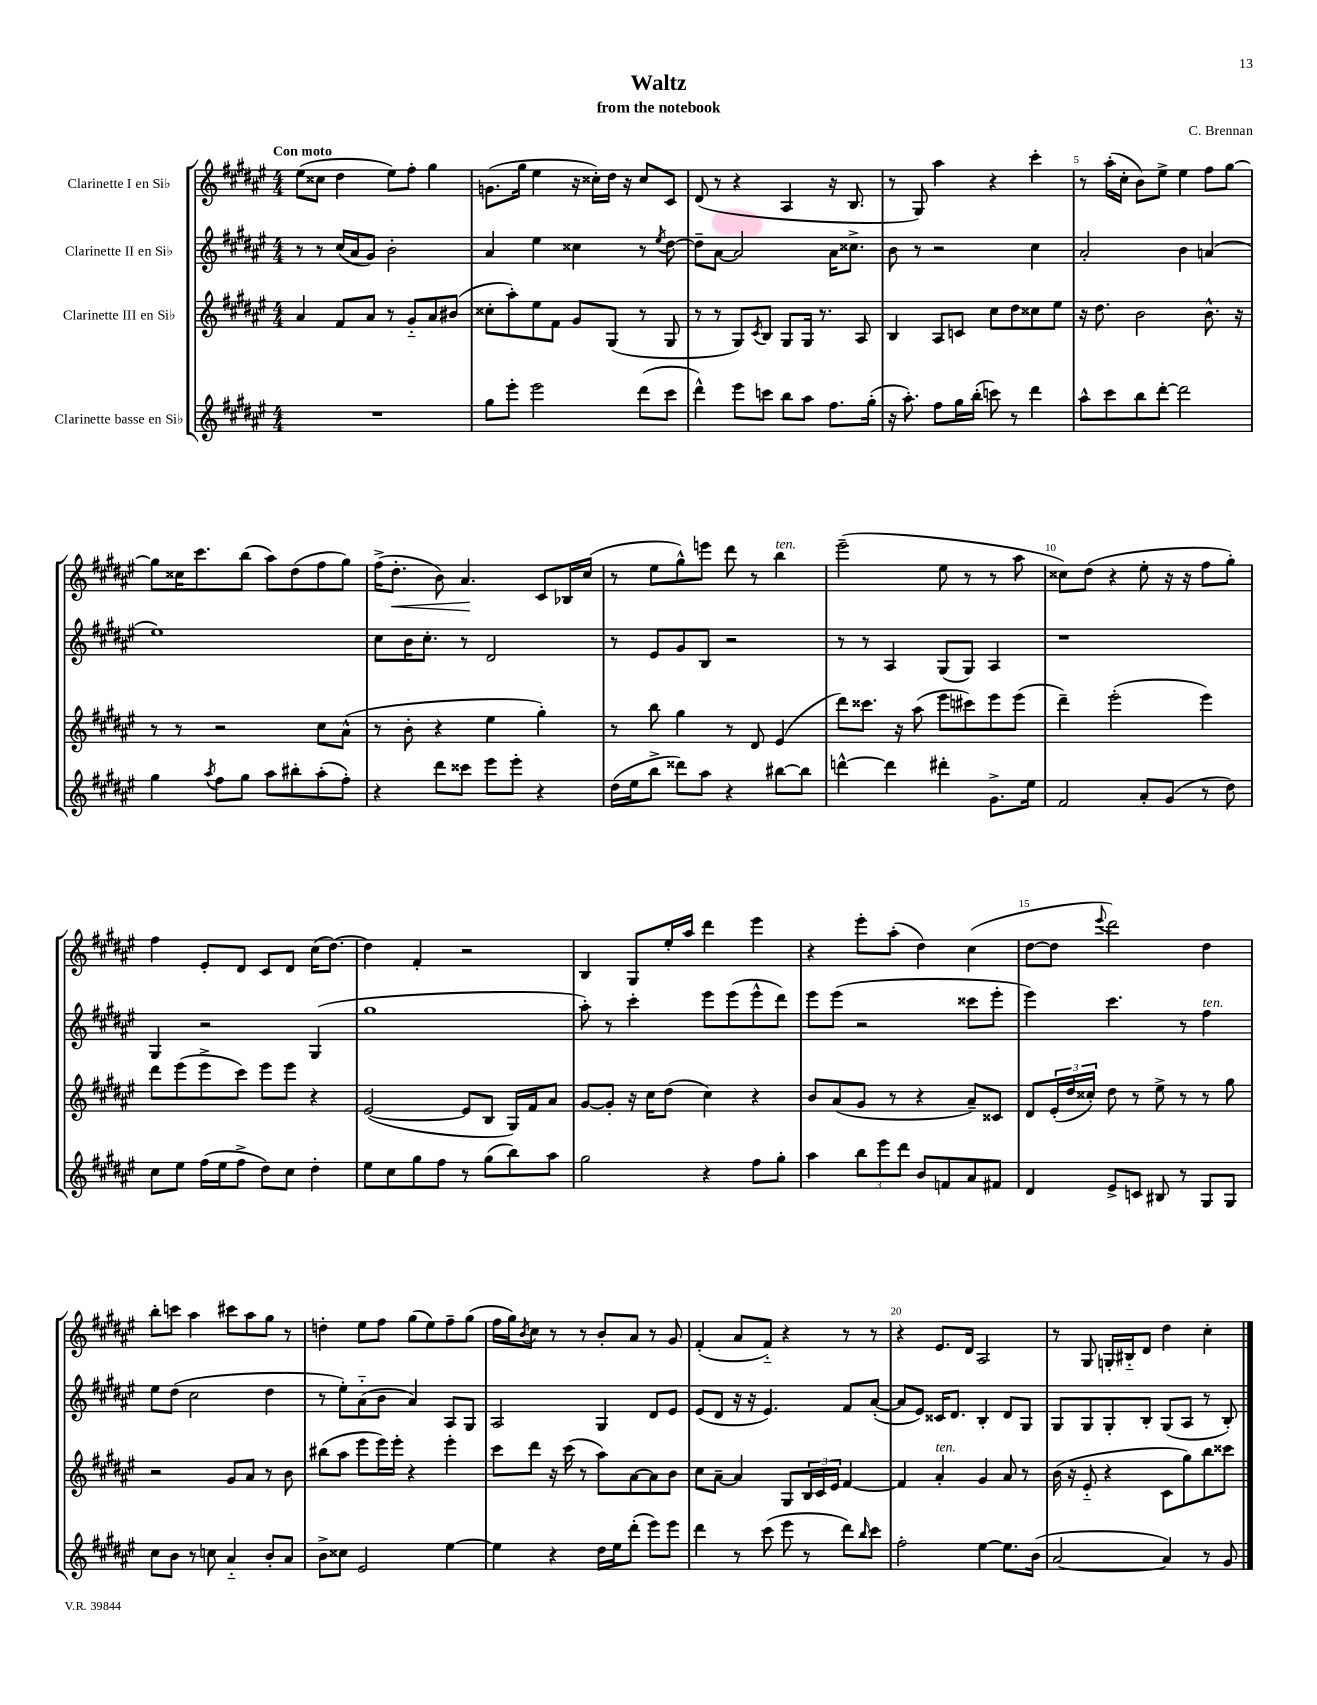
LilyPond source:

\header { title = "Waltz" composer = "C. Brennan" subtitle = "from the notebook" }
<<
\new StaffGroup <<
\new Staff = "s0" \with { instrumentName = "Clarinette I en Sib" } {
    \clef treble \key fis \major \numericTimeSignature \time 4/4 \tempo "Con moto"
    eis''8( cisis''8 dis''4 eis''8) fis''8-. gis''4 |
    g'8.( gis''16 eis''4 r16 cisis''16-.) dis''16 r16 cisis''8 cis'8 |
    dis'8( r8 r4 ais4 r16 b8. |
    r8 gis8) ais''4 r4 cis'''4-. |
    r8 ais''16-.( cis''16-. b'8) eis''8-> eis''4 fis''8 gis''8~ |
    gis''8 cisis''16 cis'''8. b''8( ais''8) dis''8( fis''8 gis''8) |
    fis''16->( dis''8.-.\< b'8) ais'4.\! cis'8 bes16 cis''16( |
    r8 eis''8 gis''8-^) e'''8 dis'''8 r8 b''4^\markup { \italic "ten." } |
    eis'''2--( eis''8 r8 r8 ais''8 |
    cisis''8) dis''8( r4 eis''8-. r16 r16 fis''8 gis''8-.) |
    fis''4 eis'8-. dis'8 cis'8 dis'8 cis''16( dis''8.~) |
    dis''4 fis'4-. r2 |
    b4 gis8 eis''16-. ais''16 dis'''4 eis'''4 |
    r4 eis'''8-. ais''8-.( dis''4) cis''4( |
    dis''8~ dis''8 \appoggiatura { eis'''8 } dis'''2) dis''4 |
    b''8-. c'''8 ais''4 cis'''8 ais''8 gis''8 r8 |
    d''4-. eis''8 fis''8 gis''8( eis''8) fis''8-- gis''8( |
    fis''16 gis''16) \acciaccatura { b'8 } cis''8 r8 r8 b'8-. ais'8 r8 gis'8 |
    fis'4-.( ais'8 fis'8-_) r4 r8 r8 |
    r4 eis'8. dis'16 ais2 |
    r8 gis8 g16-. bis16-_ dis'8 dis''4 cis''4-. \bar "|." |
}
\new Staff = "s1" \with { instrumentName = "Clarinette II en Sib" } {
    \clef treble \key fis \major \numericTimeSignature \time 4/4
    r8 r8 cis''16( ais'16 gis'8) b'2-. |
    ais'4 eis''4 cisis''4 r8 \acciaccatura { eis''8 } dis''8~ |
    dis''8-- ais'8~ ais'2 ais'16 cisis''8.-> |
    b'8 r8 r2 cis''4 |
    ais'2-. b'4 a'4( |
    eis''1) |
    cis''8 b'16 cis''8.-. r8 dis'2 |
    r8 eis'8 gis'8 b8 r2 |
    r8 r8 ais4 gis8( gis8) ais4 |
    r1 |
    gis4 r2 gis4( |
    gis''1 |
    ais''8-.) r8 cis'''4-. eis'''8 eis'''8( eis'''8-^ dis'''8) |
    eis'''8 eis'''8( r2 cisis'''8 eis'''8-. |
    eis'''4) cis'''4. r8 fis''4^\markup { \italic "ten." } |
    eis''8 dis''8( cis''2 dis''4 |
    r8 eis''8-.) ais'8-_( b'8 ais'4) ais8 gis8 |
    ais2 gis4 dis'8 eis'8 |
    eis'8( dis'8 r16 r16 eis'4.) fis'8 ais'8~-.( |
    ais'8 eis'8) cisis'16 dis'8. b4-. dis'8 gis8 |
    gis8 gis8 gis8-. b8-. gis8( ais8 r8 b8-.) \bar "|." |
}
\new Staff = "s2" \with { instrumentName = "Clarinette III en Sib" } {
    \clef treble \key fis \major \numericTimeSignature \time 4/4
    ais'4 fis'8 ais'8 r8 gis'8-_ ais'8 bis'8( |
    cisis''8-. ais''8-.) eis''8 fis'8 gis'8 gis8( r8 gis8 |
    r8 r8 gis8) \acciaccatura { cis'8 } b8 gis8 gis16 r8. ais8 |
    b4 ais8 c'8 cis''8 dis''8 cisis''8 eis''8 |
    r16 dis''8. b'2 b'8.-^ r16 |
    r8 r8 r2 cis''8 ais'8-^( |
    r8 b'8-. r4 eis''4 gis''4-.) |
    r8 b''8 gis''4 r8 dis'8 eis'4( |
    dis'''8) cisis'''8. r16 ais''8( eis'''8 cis'''8) eis'''8 eis'''8( |
    dis'''4--) eis'''2-.( eis'''4) |
    dis'''8 eis'''8( eis'''8-> cis'''8) eis'''8 eis'''8 r4 |
    eis'2~( eis'8 b8 gis16) fis'16 ais'8 |
    gis'8~ gis'8-. r16 cis''16 dis''8( cis''4) r4 |
    b'8 ais'8( gis'8 r8 r4 ais'8--) cisis'8 |
    dis'8 \tuplet 3/2 { eis'16-.( dis''16 cisis''16-.) } dis''8 r8 eis''8-> r8 r8 gis''8 |
    r2 gis'8 ais'8 r8 b'8 |
    bis''8( ais''8 eis'''8 eis'''16) eis'''16-. r4 eis'''4-. |
    cis'''8 dis'''8 r16 cis'''16( r8 ais''8) ais'8~ ais'8 b'8 |
    cis''8 ais'8~-- ais'4 gis8 \tuplet 3/2 { b16 cis'16 eis'16 } fis'4~ |
    fis'4 ais'4-.^\markup { \italic "ten." } gis'4 ais'8 r8 |
    b'16( r16 eis'8-_ r4 cis'8 gis''8) b''8 cisis'''8 \bar "|." |
}
\new Staff = "s3" \with { instrumentName = "Clarinette basse en Sib" } {
    \clef treble \key fis \major \numericTimeSignature \time 4/4
    R1 |
    gis''8 eis'''8-. eis'''2 dis'''8( cis'''8 |
    dis'''4-^) eis'''8 c'''8 b''8 ais''8 fis''8. gis''16-.( |
    r16 ais''8.-.) fis''8 gis''16 b''16-.( c'''8) r8 dis'''4 |
    ais''8-^ cis'''8 b''8 dis'''8~-. dis'''2 |
    gis''4 \acciaccatura { ais''8 } fis''8 gis''8 ais''8 bis''8-. ais''8-.( fis''8-.) |
    r4 dis'''8 cisis'''8 eis'''8 eis'''8-. r4 |
    dis''16( eis''16 b''8-> disis'''8) ais''8 r4 bis''8~ bis''8 |
    d'''4~-^ d'''4 dis'''4-. gis'8.-> eis''16 |
    fis'2 ais'8-. gis'8( r8 dis''8) |
    cis''8 eis''8 fis''16( eis''16 fis''8-> dis''8) cis''8 dis''4-. |
    eis''8 cis''8 gis''8 fis''8 r8 gis''8( b''8) ais''8 |
    gis''2 r4 fis''8 gis''8-. |
    ais''4 \tuplet 3/2 { b''8 eis'''8 dis'''8 } b'8 f'8 ais'8 fis'8 |
    dis'4 eis'8-> c'8 bis8 r8 gis8 gis8 |
    cis''8 b'8 r8 c''8 ais'4-_ b'8-. ais'8 |
    b'8-> cisis''8 eis'2 eis''4~ |
    eis''4 r4 dis''16 eis''16 dis'''8-.( eis'''8) eis'''8 |
    dis'''4 r8 cis'''8( eis'''8 r8 dis'''8) \grace { b''16 } cis'''8 |
    fis''2-. eis''4~ eis''8. b'16( |
    ais'2~ ais'4) r8 gis'8 \bar "|." |
}
>>
>>
\layout { \context { \Score \override BarNumber.break-visibility = ##(#f #t #t) barNumberVisibility = #(every-nth-bar-number-visible 5) } }
